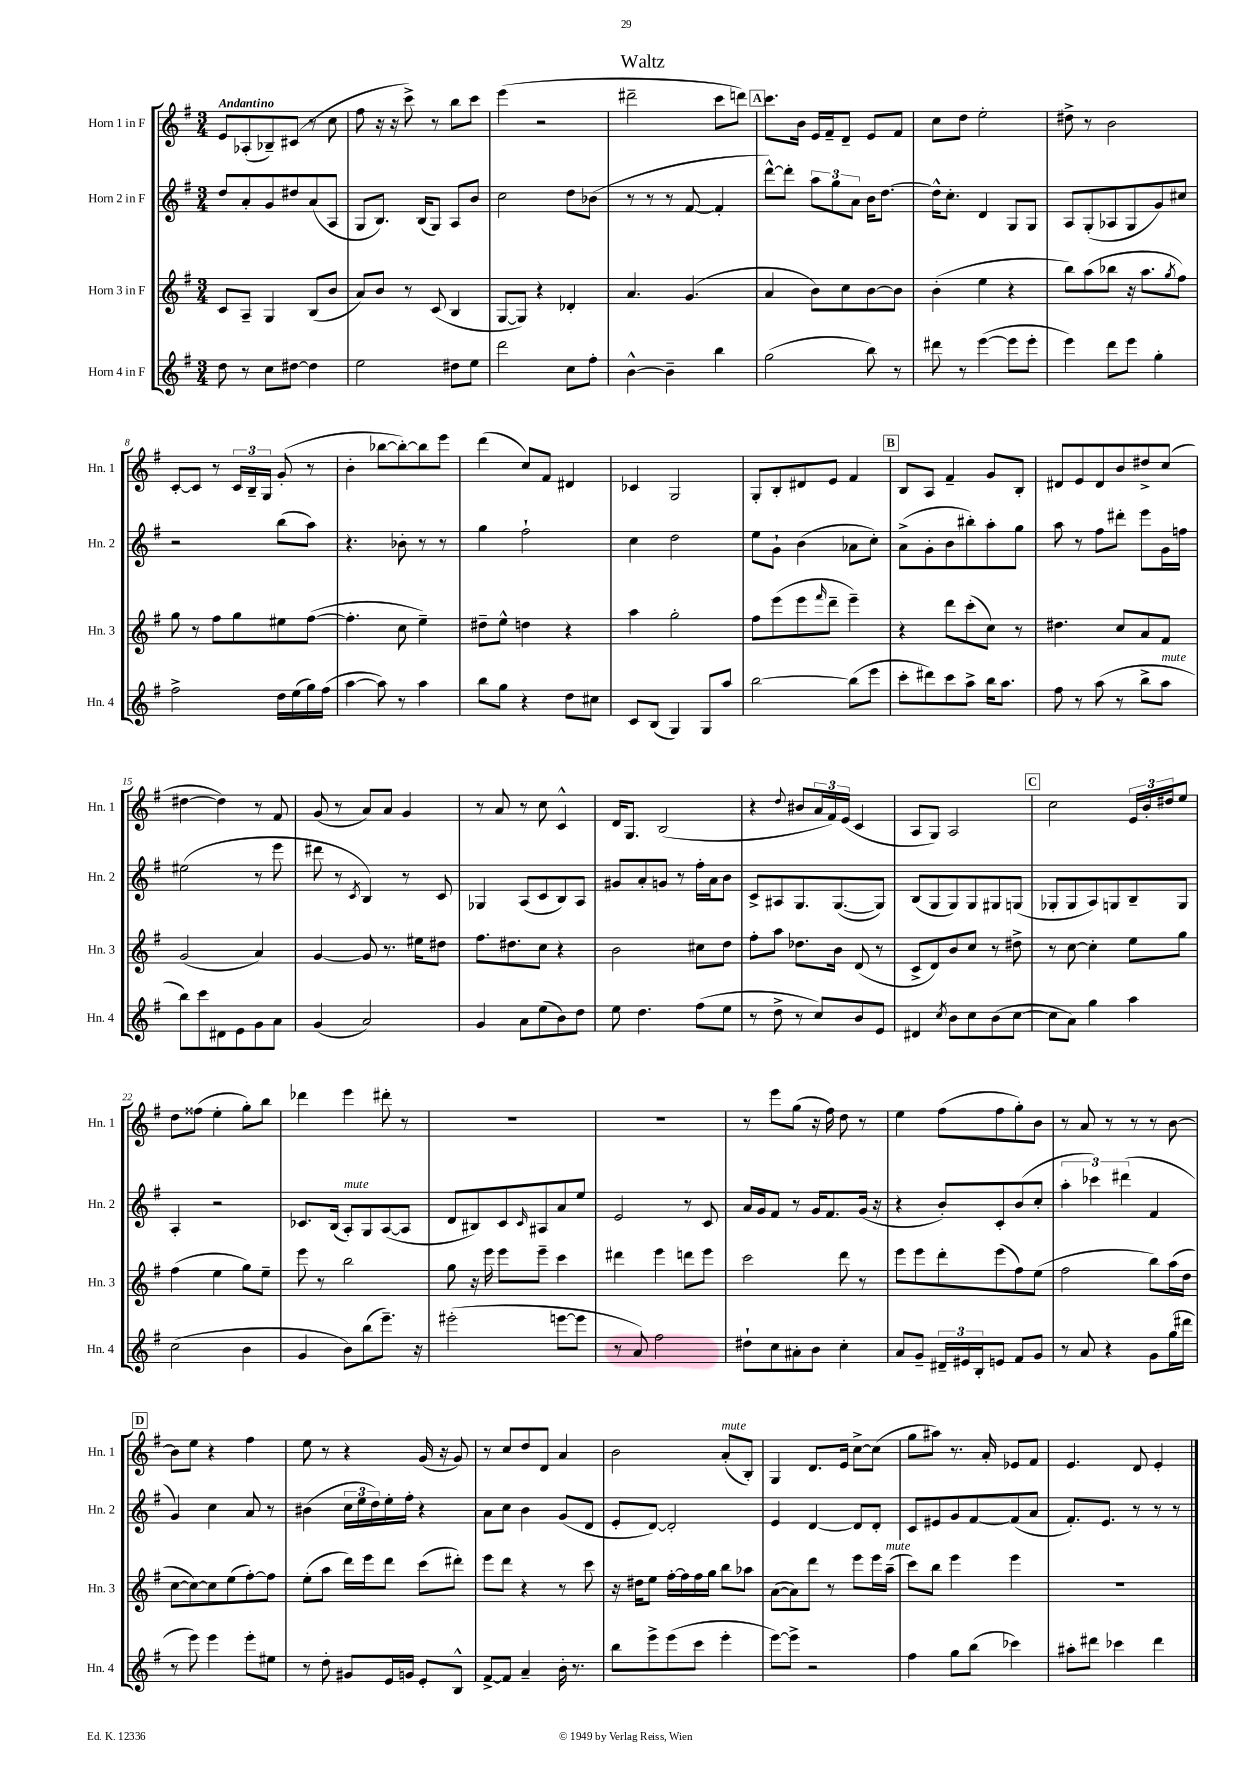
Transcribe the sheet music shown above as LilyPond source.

\header { title = "Waltz" }
<<
\new StaffGroup <<
\new Staff = "s0" \with { instrumentName = "Horn 1 in F" shortInstrumentName = "Hn. 1" } {
    \clef treble \key g \major \numericTimeSignature \time 3/4 \tempo "Andantino"
    e'8 aes8-.( bes8--) cis'8( r8 c''8 |
    fis''8 r16 r16 c'''8->) r8 b''8 c'''8 |
    e'''4( r2 |
    dis'''2-- c'''8 d'''8) |
    \mark \markup { \box "A" } c'''8. b'16 e'16 fis'16-- d'8-- e'8 fis'8 |
    c''8 d''8 e''2-. |
    dis''8-> r8 b'2 |
    c'8~-. c'8 r8 \tuplet 3/2 { c'16 b16-- g16 } g'8-.( r8 |
    b'4-. bes''8~ bes''8~-.) bes''8 e'''8 |
    d'''4( c''8) fis'8 dis'4 |
    ces'4 g2 |
    g8-. b8-. dis'8 e'8 fis'4 |
    \mark \markup { \box "B" } b8 a8 fis'4-- g'8 b8-. |
    dis'8 e'8 dis'8 b'8 dis''8-> c''8( |
    dis''4~ dis''4) r8 fis'8 |
    g'8( r8 a'8) a'8 g'4 |
    r8 a'8 r8 c''8 c'4-^ |
    d'16 g8. b2( |
    r4 \appoggiatura { d''8 } bis'8 \tuplet 3/2 { a'16 fis'16) e'16( } c'4 |
    a8 g8) a2 |
    \mark \markup { \box "C" } c''2 \tuplet 3/2 { e'16 b'16-. dis''16 } e''8 |
    d''8 fisis''8( e''4-. g''8-.) b''8 |
    des'''4 e'''4 dis'''8-. r8 |
    R2. |
    R2. |
    r8 e'''8 g''8( r16 fis''16) d''8 r8 |
    e''4 fis''8( fis''8 g''8-.) b'8 |
    r8 a'8 r8 r8 r8 b'8~ |
    \mark \markup { \box "D" } b'8 e''8 r4 fis''4 |
    e''8 r8 r4 g'16( r16 g'8) |
    r8 c''8 d''8 d'8 a'4 |
    b'2 a'8-.^\markup { \italic "mute" }( b8-.) |
    g4 d'8. e'16 c''8~-> c''8( |
    g''8 ais''8) r8. a'16-. ees'8 fis'8 |
    e'4. d'8 e'4-. \bar "|." |
}
\new Staff = "s1" \with { instrumentName = "Horn 2 in F" shortInstrumentName = "Hn. 2" } {
    \clef treble \key g \major \numericTimeSignature \time 3/4
    d''8 a'8-. g'8 dis''8 a'8( a8 |
    g8 b8.) b16( g8) a8 b'8 |
    c''2 d''8 bes'8( |
    r8 r8 r8 fis'8~ fis'4-. |
    \mark \markup { \box "A" } d'''8~-^) d'''8-. \tuplet 3/2 { a''8 g''8 a'8 } b'16 d''8.~ |
    d''16-^ c''8.-. d'4 g8 g8 |
    a8 g8-.( aes8 g8 g'8) cis''8 |
    r2 b''8( a''8) |
    r4. bes'8-. r8 r8 |
    g''4 fis''2-! |
    c''4 d''2 |
    e''8 g'8-! b'4( aes'8 c''8-.) |
    \mark \markup { \box "B" } a'8->( g'8-. b'8 bis''8-.) a''8-. g''8 |
    a''8 r8 fis''8 dis'''8-. e'''8 g'16 f''16 |
    eis''2( r8 e'''8 |
    dis'''8 r8 \acciaccatura { c'8 } b4) r8 c'8 |
    ges4 a8( c'8 b8) a8 |
    gis'8 a'8-. g'8 r8 fis''16-. a'16 b'8 |
    c'8-> ais8 g8. g8.~( g8) |
    b8( g8 g8) g8 gis8 g8( |
    \mark \markup { \box "C" } ges8-. ges8 a8) g8 b8-- g8 |
    a4-. r2 |
    ces'8. b16( a8-.^\markup { \italic "mute" }) g8 a8~( a8 |
    d'8 bis8) c'8 \grace { c'16 } ais8 a'8 e''8 |
    e'2 r8 c'8 |
    a'16 g'16 fis'8 r8 g'16 fis'8. g'16( r16 |
    r4 b'8-.) c'8-. b'8( c''8-. |
    \tuplet 3/2 { a''4-. ces'''4) dis'''4( } fis'4 |
    \mark \markup { \box "D" } g'4) c''4 a'8 r8 |
    bis'4( \tuplet 3/2 { c''16 e''16 d''16) } e''16-. fis''16-. r4 |
    a'8 c''8 b'4 g'8( d'8 |
    e'8-. d'8~) d'2-. |
    e'4 d'4~ d'8 d'8-. |
    c'8 eis'8 g'8 fis'8~ fis'8( a'8 |
    fis'8.-.) e'8. r8 r8 r8 \bar "|." |
}
\new Staff = "s2" \with { instrumentName = "Horn 3 in F" shortInstrumentName = "Hn. 3" } {
    \clef treble \key g \major \numericTimeSignature \time 3/4
    c'8 a8-- g4 b8( b'8 |
    a'8) b'8 r8 c'8( b4 |
    g8~ g8) r4 des'4-. |
    a'4. g'4.( |
    \mark \markup { \box "A" } a'4 b'8) c''8 b'8~ b'8 |
    b'4-.( e''4 r4 |
    b''8) a''8( bes''8 r16 a''8. \acciaccatura { g''8 } fis''8) |
    g''8 r8 fis''8 g''8 eis''8 fis''8~( |
    fis''4.-. c''8 e''4--) |
    dis''8-- e''8-^ d''4 r4 |
    a''4 g''2-. |
    fis''8 e'''8( e'''8 \grace { fis'''16 } d'''8-- e'''4--) |
    \mark \markup { \box "B" } r4 d'''8 c'''8-.( c''8) r8 |
    dis''4. c''8 a'8 fis'8 |
    g'2( a'4) |
    g'4~ g'8 r8. eis''16 dis''8 |
    fis''8. dis''8. c''8 r4 |
    b'2 cis''8 d''8 |
    fis''8-. a''8 des''8. b'16 d'8( r8 |
    c'8-> d'8) b'8 c''8 r8 dis''8-> |
    \mark \markup { \box "C" } r8 c''8~ c''4-. e''8 g''8 |
    fis''4( e''4 g''8) e''8-- |
    e'''8 r8 b''2 |
    g''8 r16 e'''16 e'''8 e'''8-- c'''4 |
    dis'''4 e'''4 d'''8 e'''8 |
    c'''2 d'''8 r8 |
    e'''8 e'''8 d'''8-. e'''8( fis''8) e''8( |
    fis''2 b''8) a''16( d''16 |
    \mark \markup { \box "D" } c''8~ c''8~) c''8 e''8( fis''8~-.) fis''8 |
    e''8-.( a''8 d'''16) e'''16 d'''8 c'''8( dis'''8-.) |
    e'''8 d'''8 r4 r8 c'''8 |
    r16 dis''16 e''8 fis''16~-. fis''16 fis''16 g''16 b''8 aes''8 |
    a'8~( a'8) d'''8 r8 e'''8 e'''16 a''16--^\markup { \italic "mute" }( |
    c'''8) b''8 e'''4 e'''4 |
    R2. \bar "|." |
}
\new Staff = "s3" \with { instrumentName = "Horn 4 in F" shortInstrumentName = "Hn. 4" } {
    \clef treble \key g \major \numericTimeSignature \time 3/4
    d''8 r8 c''8 dis''8~ dis''4 |
    e''2 dis''8 e''8 |
    d'''2 c''8 fis''8-. |
    b'4~-^ b'4-- b''4 |
    \mark \markup { \box "A" } g''2( b''8) r8 |
    dis'''8 r8 e'''4~( e'''8 e'''8-. |
    e'''4) d'''8 e'''8 g''4-. |
    fis''2-> d''16 e''16( g''16) fis''16( |
    a''4~ a''8) r8 a''4 |
    b''8 g''8 r4 d''8 cis''8 |
    c'8 b8( g4) g8 a''8 |
    b''2~ b''8( e'''8 |
    \mark \markup { \box "B" } c'''8-. dis'''8) c'''8 a''8-> b''16 a''8. |
    fis''8 r8 a''8( r8 b''8-> a''8^\markup { \italic "mute" } |
    b''8) c'''8 dis'8 e'8 g'8 a'8 |
    g'4( a'2) |
    g'4 a'8 e''8( b'8) d''8 |
    e''8 d''4. fis''8( e''8 |
    r8 d''8-> r8 c''8) b'8 e'8 |
    dis'4 \acciaccatura { c''8 } b'8 c''8 b'8( c''8~ |
    \mark \markup { \box "C" } c''8 a'8) g''4 a''4 |
    c''2( b'4 |
    g'4 b'8) b''8( e'''8.--) r16 |
    eis'''2-.( e'''8~ e'''8 |
    r8 a'8) fis''2 |
    dis''8-! c''8 ais'8-. b'8 c''4-. |
    a'8 g'8-- \tuplet 3/2 { dis'16-- eis'16 b16-. } e'8 fis'8 g'8 |
    r8 a'8 r4 g'8 g''16( dis'''16 |
    \mark \markup { \box "D" } r8 e'''8) e'''4 e'''8-. eis''8 |
    r8 d''8-. gis'8 e'16 g'16 e'8-. b8-^ |
    fis'8~-> fis'8 a'4-- b'16-. r8. |
    b''8 e'''8-> e'''8( c'''8 e'''4-. |
    e'''8~) e'''8-> r2 |
    fis''4 g''8 b''8( ces'''4) |
    ais''8-. dis'''8 ces'''4 dis'''4 \bar "|." |
}
>>
>>
